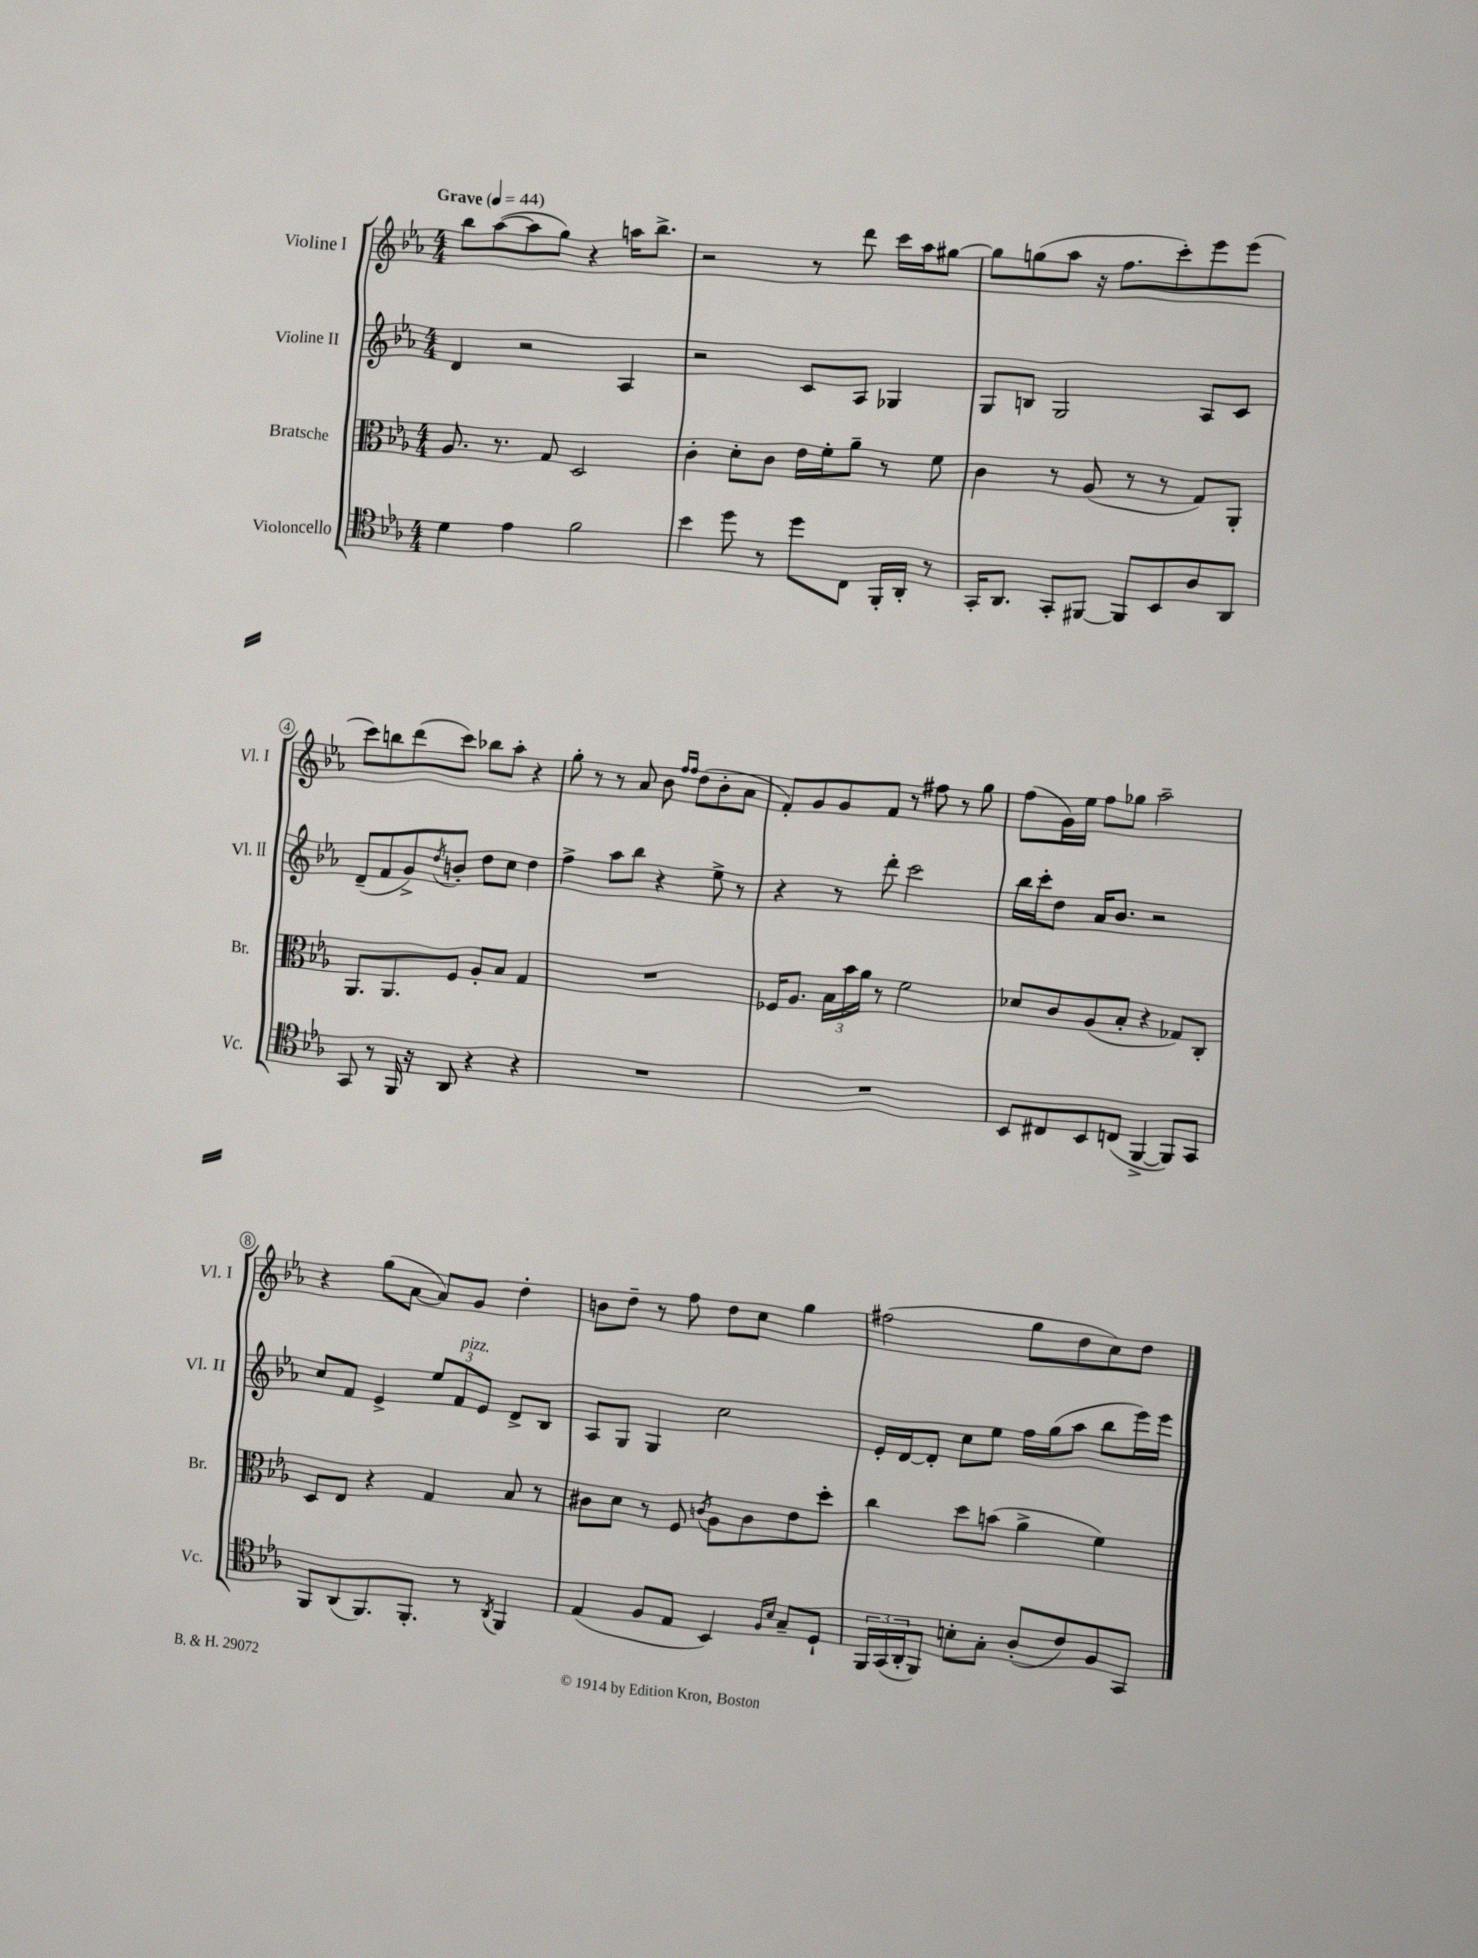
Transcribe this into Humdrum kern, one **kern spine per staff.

**kern	**kern	**kern	**kern
*staff4	*staff3	*staff2	*staff1
*clefC4	*clefC3	*clefG2	*clefG2
*k[b-e-a-]	*k[b-e-a-]	*k[b-e-a-]	*k[b-e-a-]
*M4/4	*M4/4	*M4/4	*M4/4
*MM44	*MM44	*MM44	*MM44
4d\	8.A-/	4d/	8bb-\L
.	.	.	([8aa-\
.	8.r	.	.
4e-\	.	2r	8aa-\]
.	8G/	.	8gg\J)
2f\	2D/	.	4r
.	.	4A-/	16aa\LK
.	.	.	8.bb-^\J
=	=	=	=
4b-\	4c'\	2r	2r
8dd\	8d'\L	.	.
8r	8c\J	.	.
8dd\L	16e-\LL	8c/L	8r
.	16f'\J	.	.
8C\J	8a-~\J	8A-/J	8ddd\
16FF'/LL	8r	4G-/	16ccc\LL
16AA-'/JJ	.	.	16aa-\J
8r	8f\	.	[8gg#\J
=	=	=	=
16GG'/LK	4c\	8G/L	8gg#\]L
8.AA-/J	.	.	.
.	.	8B/J	(8gg\
8GG'/L	8r	2G/	8aa-\J
[8FF#/J	(8A-/	.	16r
.	.	.	8.ff\L
8FF#/]L	8r	.	.
8BB-/	8r	.	8ccc'\)
8A-/	8G/L)	8A-/L	8eee-\
8AA-/J	8AA-'/J	8c/J	(8eee-\J
=	=	=	=
8GG/	8.AA-/L	(8d~/L	8ccc\L)
8r	.	8f/	8bb\
.	8.AA-/	.	.
16FF/	.	8g^/)	(8ddd\
16r	.	.	.
.	.	8qdd/	.
8AA-/	8F/J	8b'/J	8ccc\J)
4r	8A-'/L	8dd\L	8bb-\L
.	8B-/J	8cc\J	8aa-'\J
4r	4G/	4dd\	4r
=	=	=	=
1r	1r	4ff^\	8gg'\
.	.	.	8r
.	.	8aa-\L	8r
.	.	8bb-\J	8a-/
.	.	4r	8b-\
.	.	.	16qqff/LL
.	.	.	16qqff/JJ
.	.	.	(8dd\L
.	.	8ee-^\	8b-'\
.	.	8r	8a-\J
=	=	=	=
1r	16F-/LK	4r	8f'/L)
.	8.A-/J	.	.
.	.	.	8g/
.	24B-\LL	8r	8g/
.	24b-\	.	.
.	24a-\JJ	.	.
.	8r	8ddd'\	8f/J
.	2f\	2ccc\	8r
.	.	.	8ff#\
.	.	.	8r
.	.	.	8gg\
=	=	=	=
8BB-/L	8d-/L	16bb-\LL	(8ff\L
.	.	16ccc'\J	.
8C#/	8c/	8dd\J	16g\L)
.	.	.	16ee-\JJ
8BB-/	(8A-/	16a-/LK	8ff\L
.	.	8.b-/J	.
(8C/J	8B-'/J	.	8gg-\J
[4FF^/	4r	2r	2aa-~\
8FF/]L)	8G-/L)	.	.
8GG/J	8C'/J	.	.
=	=	=	=
8FF/L	8D/L	8cc/L	4r
(8AA-/	8E-/J	8f/J	.
8.FF/)	4r	4e-^/	(8gg\L
.	.	.	[8a-\J
8.FF'/J	.	.	.
.	4G/	12ee-/L	8a-/]L)
.	.	12f/	.
8r	.	.	8g/J
.	.	12e-/J	.
8qAA-/	.	.	.
4FF/	8B-/	8d^/L	4dd'\
.	8r	8B-/J	.
=	=	=	=
(4E-/	8c#\L	8A-/L	8b\L
.	8d\J	8G/J	8dd~\J
8F/L	8r	4G/	8r
8E-/J	8F/	.	8ff\
.	8qc/	.	.
4BB-/)	8A-\L	2cc\	8dd\L
.	8c\	.	8cc\J
16qqF/LL	.	.	.
16qqB-/JJ	.	.	.
8G~/L	8e-\	.	4gg\
8D`/J	8dd'\J	.	.
=	=	=	=
24FF/LL	4cc\	16e-'/LL	(2ff#\
(24GG/	.	.	.
.	.	[16d/J	.
24AA-'/J	.	.	.
8FF/J)	.	8d'/]J	.
8B'\L	8dd\L	8cc\L	.
8G'\J	(8b\J	8ee-\J	.
(8A-'/L	4a-^\	16ff\LL	8gg\L
.	.	(16gg\J	.
8c/)	.	8aa-\J	8dd\
8F/	4f\)	8bb-\L	8cc\)
8GG/J	.	16eee-\L)	8dd\J
.	.	16eee-\JJ	.
==	==	==	==
*-	*-	*-	*-
